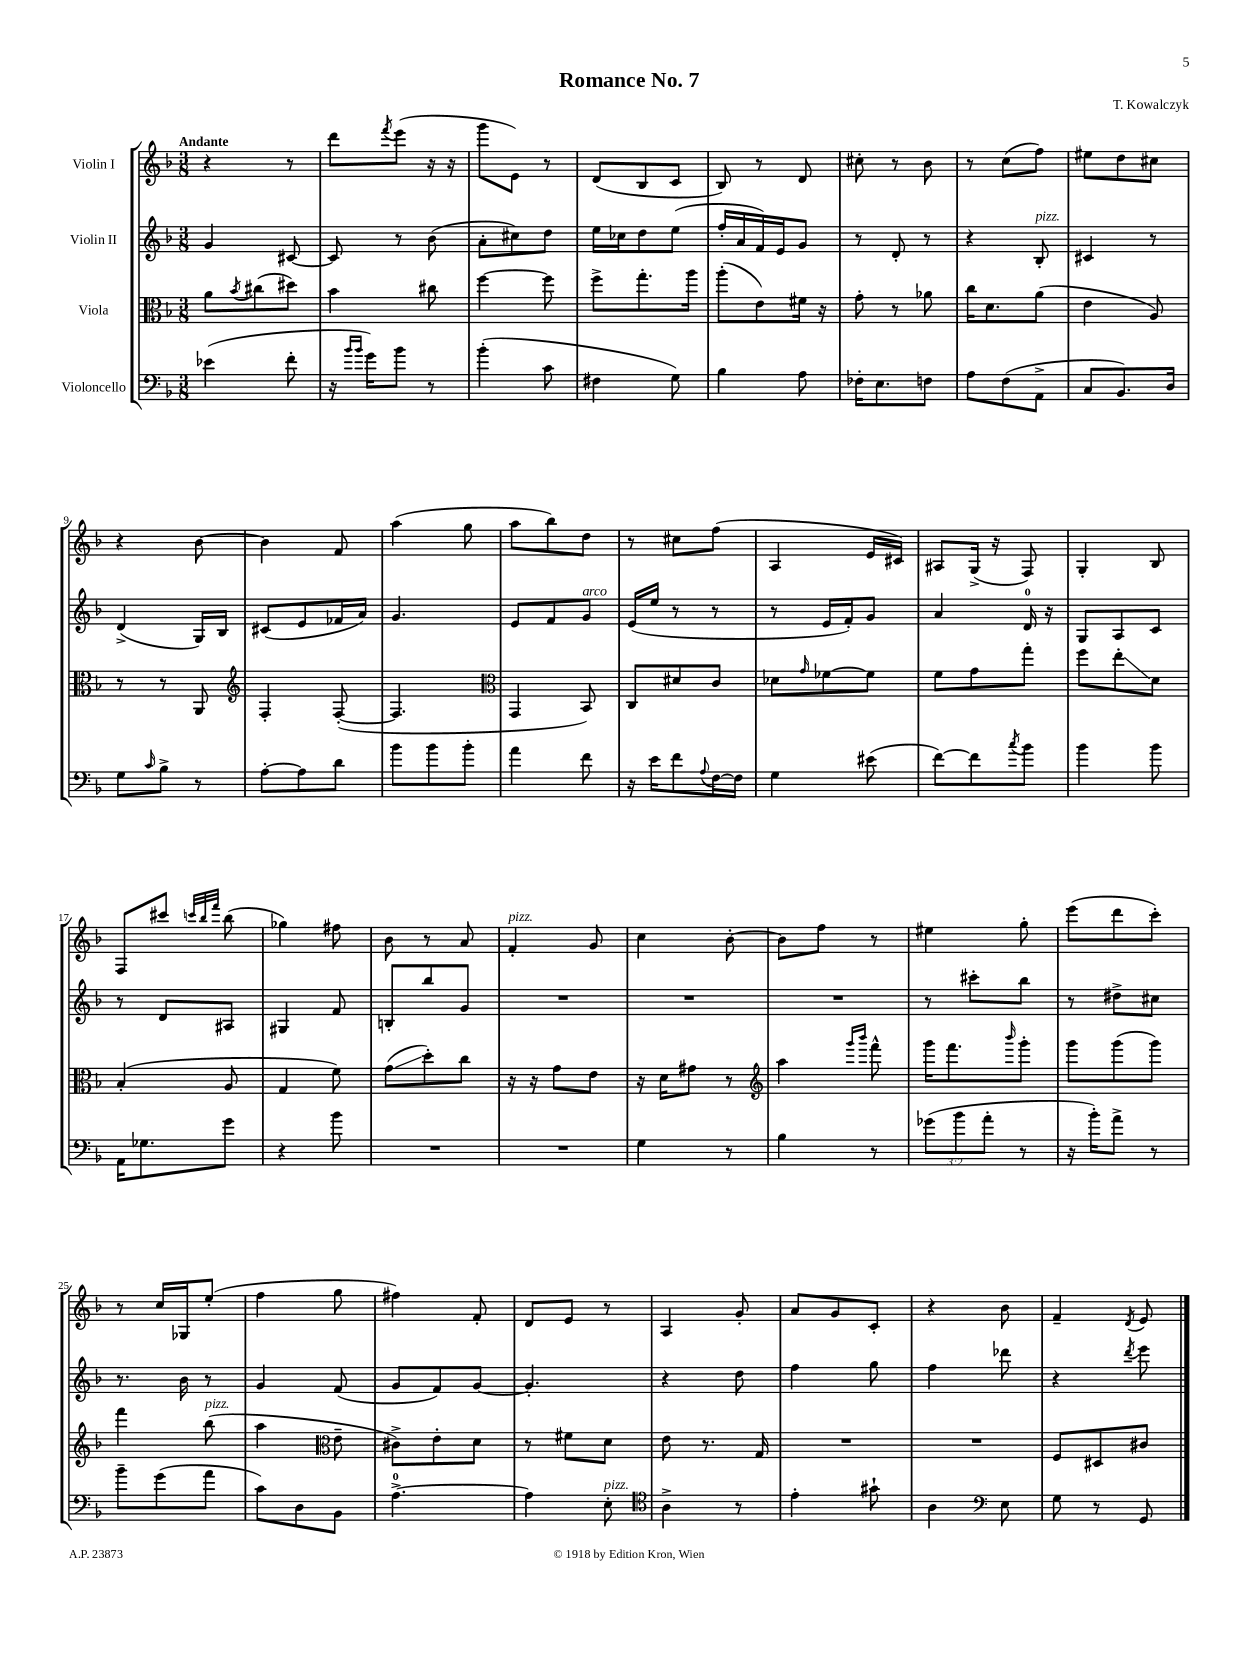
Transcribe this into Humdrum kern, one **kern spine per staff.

**kern	**kern	**kern	**kern
*staff4	*staff3	*staff2	*staff1
*clefF4	*clefC3	*clefG2	*clefG2
*k[b-]	*k[b-]	*k[b-]	*k[b-]
*M3/8	*M3/8	*M3/8	*M3/8
(4e-\	8a\L	4g/	4r
.	8qb-/	.	.
.	(8cc#\	.	.
8f'\	8dd#\J)	[8c#/	8r
=	=	=	=
16r	4b-\	8c#/]	8ddd\L
16qqb-/LL	.	.	.
16qqb-/JJ	.	.	.
16g\LK)	.	.	.
.	.	.	8qfff/
8b-\J	.	8r	(8eee\J
8r	8cc#\	(8b-\	16r
.	.	.	16r
=	=	=	=
(4b-'\	[4ff\	8a'\L	8ggg\L
.	.	8cc#\)	8e\J)
8c\	8ff\]	8dd\J	8r
=	=	=	=
4F#\	8ff^\L	16ee\LL	(8d/L
.	.	16cc-\J	.
.	8.gg'\	8dd\	8B-/
8G\)	.	(8ee\J	8c/J
.	16aa\Jk	.	.
=	=	=	=
4B-\	(8aa'\L	16ff'/LL	8B-/)
.	.	16a/	.
.	8e\)	16f/)	8r
.	.	16e/J	.
8A\	16f#\Jk	8g/J	8d/
.	16r	.	.
=	=	=	=
16F-'\LK	8g'\	8r	8cc#'\
8.E\	.	.	.
.	8r	8d'/	8r
8F\J	8a-\	8r	8b-\
=	=	=	=
8A\L	16cc\LK	4r	8r
.	8.d\	.	.
(8F\	.	.	(8cc\L
8AA^\J	(8a\J	8B-'/	8ff\J)
=	=	=	=
8C/L	4e\	4c#/	8ee#\L
8.BB-/)	.	.	8dd\
.	8A/)	8r	8cc#\J
16D/Jk	.	.	.
=	=	=	=
8G\L	8r	(4d^/	4r
16qqc/	.	.	.
8B-^\J	8r	.	.
8r	8AA/	16G/LL)	[8b-\
.	.	16B-/JJ	.
=	=	=	=
*	*clefG2	*	*
[8A'\L	4F'/	(8c#/L	4b-\]
8A\]	.	8e/	.
8d\J	([8F'/	16f-/L	8f/
.	.	16a/JJ)	.
=	=	=	=
8b-\L	4.F/]	4.g/	(4aa\
8b-\	.	.	.
8b-'\J	.	.	8gg\
=	=	=	=
*	*clefC3	*	*
4a\	4GG/	8e/L	8aa\L
.	.	8f/	8bb-\)
8f\	8BB-/)	8g/J	8dd\J
=	=	=	=
16r	8C/L	(16e/LL	8r
16e\LK	.	16ee/JJ	.
8f\	8d#/	8r	8cc#\L
8qqA/	.	.	.
[16F\L	8c/J	8r	(8ff\J
16F\]JJ	.	.	.
=	=	=	=
4G\	8d-\L	8r	4A/
.	16qqg/	.	.
.	[8f-\	16e/LL	.
.	.	16f'/J)	.
(8e#\	8f-\]J	8g/J	16e/LL
.	.	.	16c#/JJ)
=	=	=	=
[8f\L)	8f\L	4a/	8A#/L
8f\]	8g\	.	(16G^/Jk
.	.	.	16r
8qcc/	.	.	.
8b-\J	8gg'\J	16d/	8F/)
.	.	16r	.
=	=	=	=
4b-\	8ff\L	8G/L	4G'/
.	8ee'\	8A/	.
8b-\	8d\J	8c/J	8B-/
=	=	=	=
16AA\LK	(4B-'/	8r	8F/L
8.G-\	.	.	.
.	.	8d/L	8ccc#/J
.	.	.	32qqccc/LLL
.	.	.	32qqbb-/
.	.	.	32qqfff/JJJ
8g\J	8A/	8A#/J	(8bb-\
=	=	=	=
4r	4G/	4G#/	4gg-\)
8b-\	8f\)	8f/	8ff#\
=	=	=	=
4.r	(8g\L	8B'/L	8b-\
.	8dd'\)	8bb-/	8r
.	8cc\J	8g/J	8a/
=	=	=	=
4.r	16r	4.r	4f'/
.	16r	.	.
.	8g\L	.	.
.	8e\J	.	8g/
=	=	=	=
4G\	16r	4.r	4cc\
.	16d\LK	.	.
.	8g#\J	.	.
8r	8r	.	[8b-'\
=	=	=	=
*	*clefG2	*	*
4B-\	4aa\	4.r	8b-\]L
.	.	.	8ff\J
.	16qqggg/LL	.	.
.	16qqbbb-/JJ	.	.
8r	8fff^^\	.	8r
=	=	=	=
(12g-\L	16ggg\LK	8r	4ee#\
.	8.fff\	.	.
12b-\	.	.	.
.	.	8ccc#'\L	.
12a'\J	.	.	.
.	16qqbbb-/	.	.
8r	8ggg'\J	8bb-\J	8gg'\
=	=	=	=
16r	8ggg\L	8r	(8eee\L
16b-'\LK)	.	.	.
8a^\J	(8ggg\	8dd#^\L	8ddd\
8r	8ggg\J)	8cc#\J	8ccc'\J)
=	=	=	=
8b-~\L	4fff\	8.r	8r
(8g\	.	.	16cc/LL
.	.	16b-\	16G-/J
8a\J	(8bb-\	8r	(8ee'/J
=	=	=	=
8c\L)	4aa\	4g/	4ff\
8D\	.	.	.
*	*clefC3	*	*
8BB-\J	8e~\	(8f/	8gg\
=	=	=	=
[4.A^\	8c#^\L)	8g/L	4ff#\)
.	8e'\	8f/)	.
.	8d\J	[8g/J	8f'/
=	=	=	=
4A\]	8r	4.g'/]	8d/L
.	8f#\L	.	8e/J
8E'\	8d\J	.	8r
=	=	=	=
*clefC4	*	*	*
4A^\	8e\	4r	4A/
.	8.r	.	.
8r	.	8dd\	8g'/
.	16G/	.	.
=	=	=	=
4e'\	4.r	4ff\	8a/L
.	.	.	8g/
8g#`\	.	8gg\	8c'/J
=	=	=	=
4A\	4.r	4ff\	4r
*clefF4	*	*	*
8E\	.	8ddd-\	8b-\
=	=	=	=
8G\	8F/L	4r	4f~/
8r	8D#/	.	.
.	.	8qddd/	8qd/
8GG/	8c#/J	8eee\	8e/
==	==	==	==
*-	*-	*-	*-
